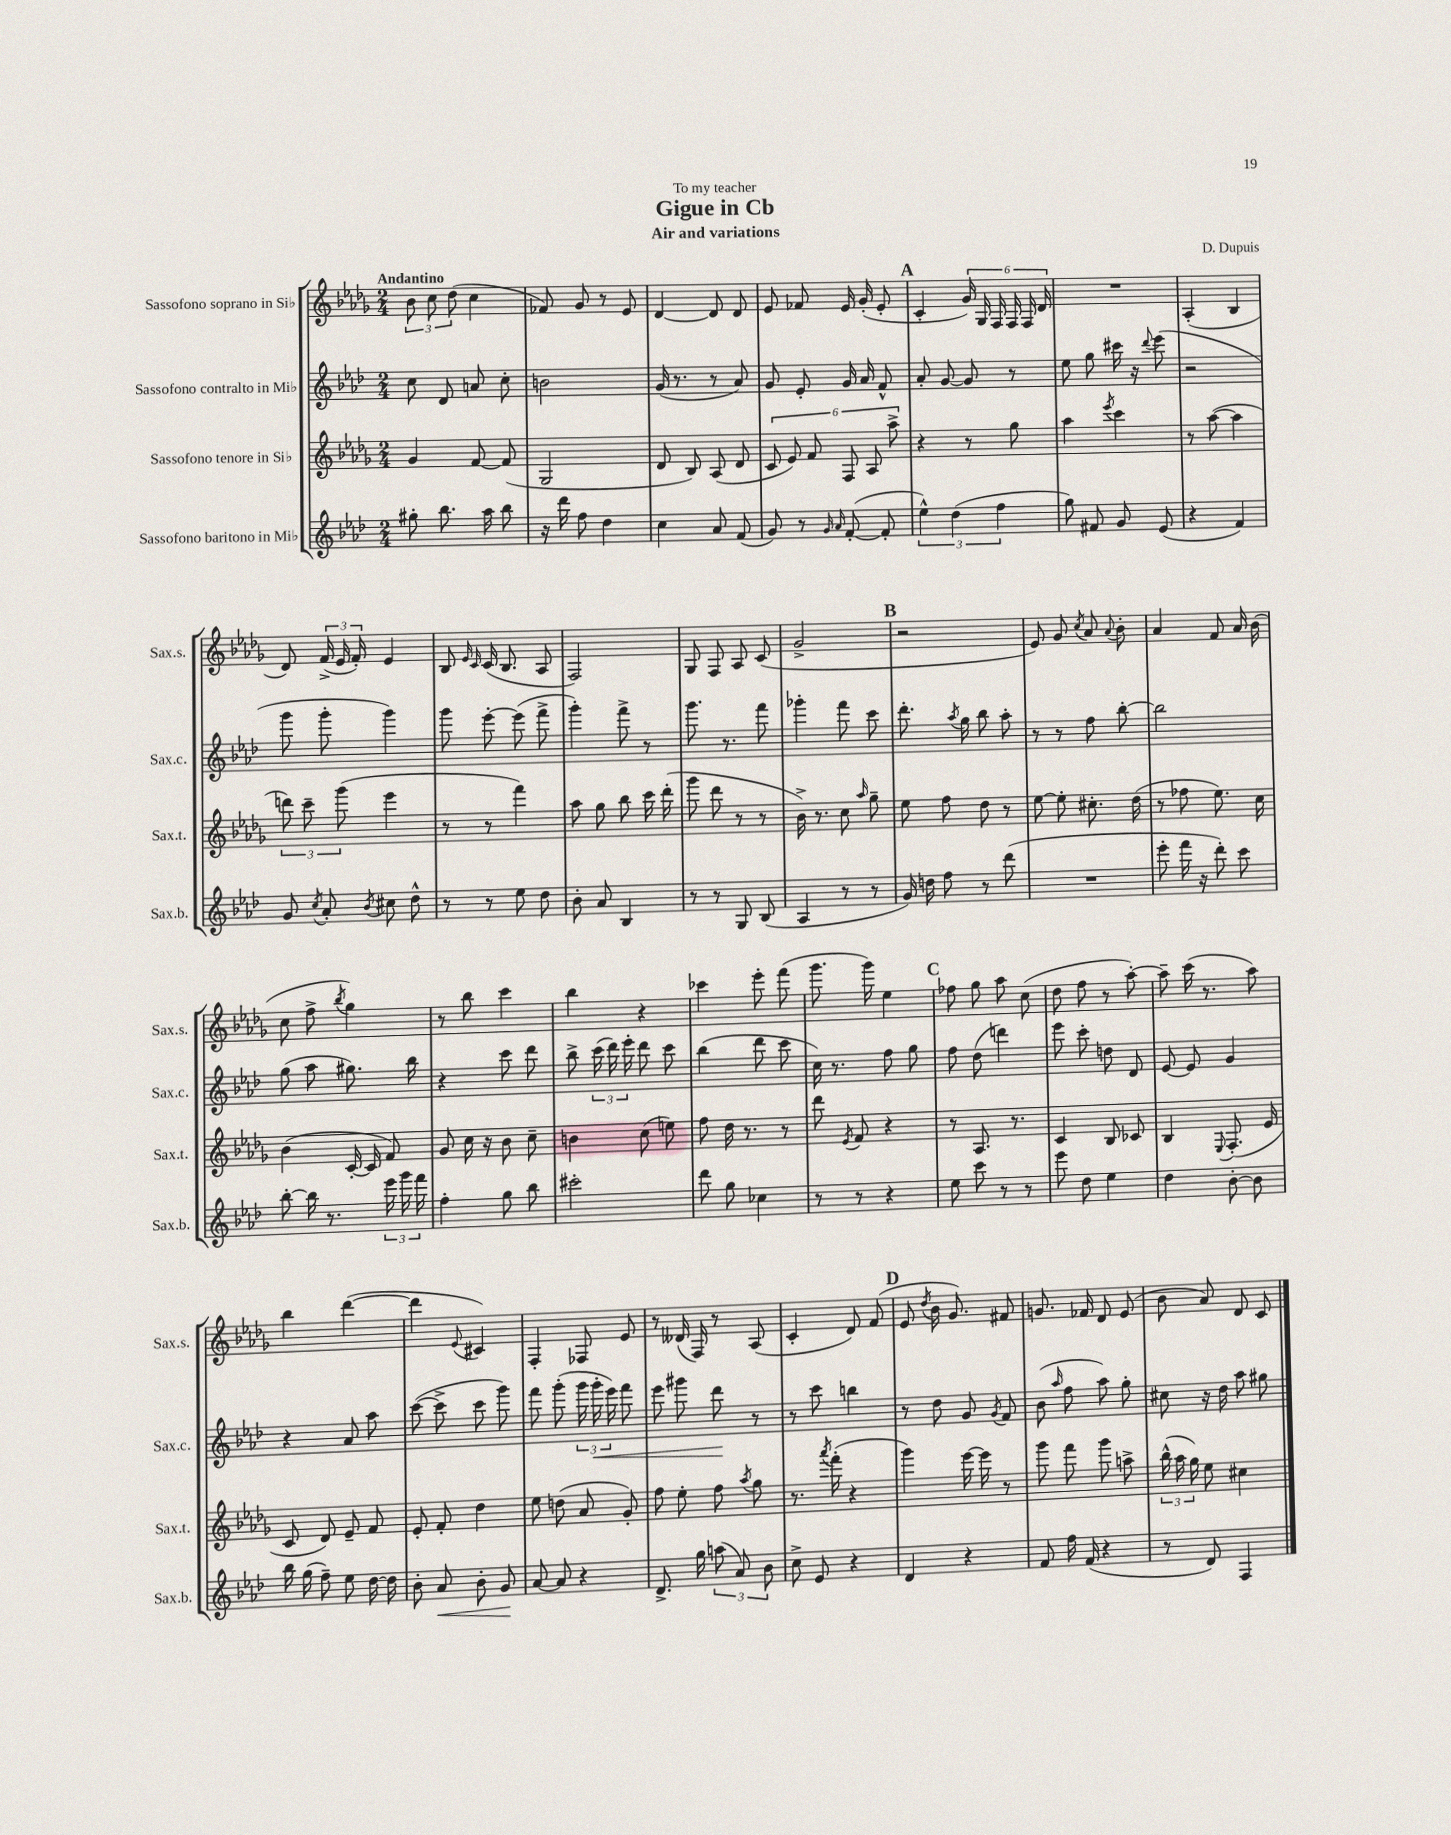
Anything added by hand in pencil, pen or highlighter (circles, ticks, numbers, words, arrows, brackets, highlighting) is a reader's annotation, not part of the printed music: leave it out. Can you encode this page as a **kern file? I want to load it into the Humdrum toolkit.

**kern	**kern	**kern	**kern
*staff4	*staff3	*staff2	*staff1
*clefG2	*clefG2	*clefG2	*clefG2
*k[b-e-a-d-]	*k[b-e-a-d-g-]	*k[b-e-a-d-]	*k[b-e-a-d-g-]
*M2/4	*M2/4	*M2/4	*M2/4
8gg#'	4g-	8cc	12b-
.	.	.	12cc
8.bb-	.	8d-	.
.	.	.	(12dd-
.	[8f	8a	4cc
16aa-	.	.	.
8bb-	(8f]	8cc'	.
=	=	=	=
16r	2G-	2b	8f-)
16ddd-	.	.	.
8ff	.	.	8g-
4dd-	.	.	8r
.	.	.	8e-
=	=	=	=
4cc	8d-	(16g	[4d-
.	.	8.r	.
.	8B-)	.	.
8a-	(8A-	8r	8d-]
(8f	8d-	8a-)	8d-
=	=	=	=
8g)	12c	8g	8e-
.	12e-)	.	.
8r	.	8e-'	8f-
.	12f	.	.
16qqg	.	.	.
16qqa-	.	.	.
([8f'	12F	16g	16e-
.	.	16a-	(16g-'
.	12A-	.	.
8f']	.	8f^^	8e-'
.	12aa-^	.	.
=	=	=	=
6ee-^^)	4r	8a-'	4c'
.	.	[8g	.
(6dd-	.	.	.
.	8r	8g]	24g-)
.	.	.	24G-
6ff	.	.	24F
.	8gg-	8r	24F
.	.	.	24F
.	.	.	24d-
=	=	=	=
8gg)	4aa-	8ee-	2r
8f#	.	8gg	.
.	8qeee-	.	.
8g	4ccc	16ccc#	.
.	.	16r	.
.	.	8qqddd-	.
(8e-	.	(8eee-	.
=	=	=	=
4r	8r	2r	(4A-'
.	([8aa-	.	.
4f)	4aa-]	.	4B-
=	=	=	=
8g	12ddd)	8ggg	8d-)
.	12ccc~	.	.
8qcc	.	.	.
8a-'	.	8ggg'	(24f^
.	(12ggg-	.	24e-
.	.	.	24f')
8qb-	.	.	.
8cc#	4eee-	4ggg)	4e-
8dd-^^	.	.	.
=	=	=	=
8r	8r	8ggg	8B-
.	.	.	16qqe-
.	.	.	16qqc
8r	8r	[8eee-'	(16c
.	.	.	8.B-
8ee-	4fff)	(8eee-]	.
8dd-	.	8fff^	8A-
=	=	=	=
8b-'	8aa-	4ggg')	2F)
8a-	8gg-	.	.
4B-	8bb-	8fff^	.
.	16ccc	8r	.
.	(16ddd-'	.	.
=	=	=	=
8r	8ggg-	8.ggg	8G-
8r	8ddd-	.	8F
.	.	8.r	.
8G	8r	.	8A-
(8B-	8r	8fff	(8c
=	=	=	=
4A-	16b-^)	4ggg-'	2g-^
.	8.r	.	.
8r	8cc	8fff	.
.	16qqaa-	.	.
8r	8gg-~	8ccc	.
=	=	=	=
16g)	8ee-	8.ddd-'	2r
16dd	.	.	.
8ff	8ff	.	.
.	.	8qaa-	.
.	.	16gg	.
8r	8dd-	8bb-	.
(8ddd-	8r	8aa-'	.
=	=	=	=
2r	[8ee-	8r	8e-)
.	8ee-']	8r	8g-
.	.	.	8qcc
.	8.cc#'	8ff	8a-
.	.	.	8qqa-
.	.	[8bb-'	8b-'
.	(16dd-	.	.
=	=	=	=
8eee-'	8r	2bb-]	4a-
16fff	8ff-	.	.
16r	.	.	.
8ddd-')	8.ee-)	.	8f
8ccc	.	.	16a-
.	16cc	.	(16b-
=	=	=	=
[8bb-'	(4b-	(8gg	8cc
16bb-]	.	8aa-	8ff^
8.r	.	.	.
.	.	.	8qbb-
.	[16c'	8.gg#)	4gg-)
.	16c]	.	.
24eee-	8f)	.	.
24ggg	.	.	.
.	.	16bb-	.
24fff	.	.	.
=	=	=	=
4ff'	8g-	4r	8r
.	16cc	.	8bb-
.	16r	.	.
8gg	8b-	8ccc	4ccc
8bb-	8cc~	8ddd-	.
=	=	=	=
2ccc#'	4b	8bb-^	4bb-
.	.	(24ccc	.
.	.	24ddd-)	.
.	.	24eee-'	.
.	(8cc	8ddd-	4r
.	8ee)	8ccc	.
=	=	=	=
8ddd-	8ff	(4bb-	4ccc-
8gg	16dd-	.	.
.	8.r	.	.
4cc-	.	8ddd-	8eee-'
.	8r	8ccc	(8fff
=	=	=	=
8r	8ddd-	16cc)	8.ggg-
.	.	8.r	.
.	8qe-	.	.
8r	8f	.	.
.	.	.	16ggg-)
4r	4r	8ff	4ee-
.	.	8gg	.
=	=	=	=
8ee-	8r	8ff	8ff-
8ccc	8.A-	(8dd-	8gg-
8r	.	4ddd)	8aa-
.	8.r	.	.
8r	.	.	(8cc
=	=	=	=
8eee-	4c	8eee-	8dd-
8dd-	.	8ccc'	8ff
4ee-	8B-	8dd	8r
.	8c-	8d-	[8aa-')
=	=	=	=
4dd-	4B-	[8e-	8aa-~]
.	.	8e-]	(16ccc
.	.	.	8.r
.	8qqE-	.	.
[8b-'	(8.F'	4g	.
8b-]	.	.	8aa-)
.	16e-	.	.
=	=	=	=
16bb-	8c	4r	4bb-
(16gg	.	.	.
8ff~)	8d-)	.	.
8ee-	8e-~	8a-	([4ddd-
[16dd-	8f	8aa-	.
16dd-]	.	.	.
=	=	=	=
8b-'	8e-'	([8ccc	4ddd-]
8a-	8f'	8ccc^]	.
.	.	.	8qqe-
8b-'	4dd-	8ccc	4c#)
8g	.	8ggg)	.
=	=	=	=
[8a-	8ee-	8fff	4F'
8a-]	(8dd	(8ggg'	.
4r	8a-	24ggg	8F-
.	.	24ggg'	.
.	.	24eee-)	.
.	8g-')	8fff	8e-
=	=	=	=
8.d-^	8ff	8eee-	8r
.	8ee-'	8ggg#	(16d--
16gg	.	.	16F)
(12aa	8ff	8ddd-	8r
12a-)	.	.	.
.	8qaa-	.	.
.	8gg-	8r	(8A-
12b-	.	.	.
=	=	=	=
8cc^	8.r	8r	4c'
8e-	.	8ccc	.
.	8qaaa-	.	.
.	(16fff'	.	.
4r	4r	4bb	8d-)
.	.	.	(8f
=	=	=	=
4d-	4ggg-)	8r	8e-
.	.	.	8qdd-
.	.	8dd-	16b-
.	.	.	8.g-)
4r	[16eee-	8g	.
.	16eee-]	.	.
.	.	8qg	.
.	8r	8f	8f#
=	=	=	=
8f	8ggg-	(8b-	8.g
.	.	16qqaa-	.
16ff	8fff	8ff	.
(16f	.	.	16f-
4r	8ggg-	8aa-)	8d-
.	8aa^	8gg'	(8e-
=	=	=	=
8r	(24bb-^^	8cc#	8b-
.	24aa-	.	.
.	24gg-)	.	.
8d-)	8ee-	16r	8a-)
.	.	16dd-	.
4F	4cc#	8aa-	8d-
.	.	8gg#	8c
==	==	==	==
*-	*-	*-	*-
